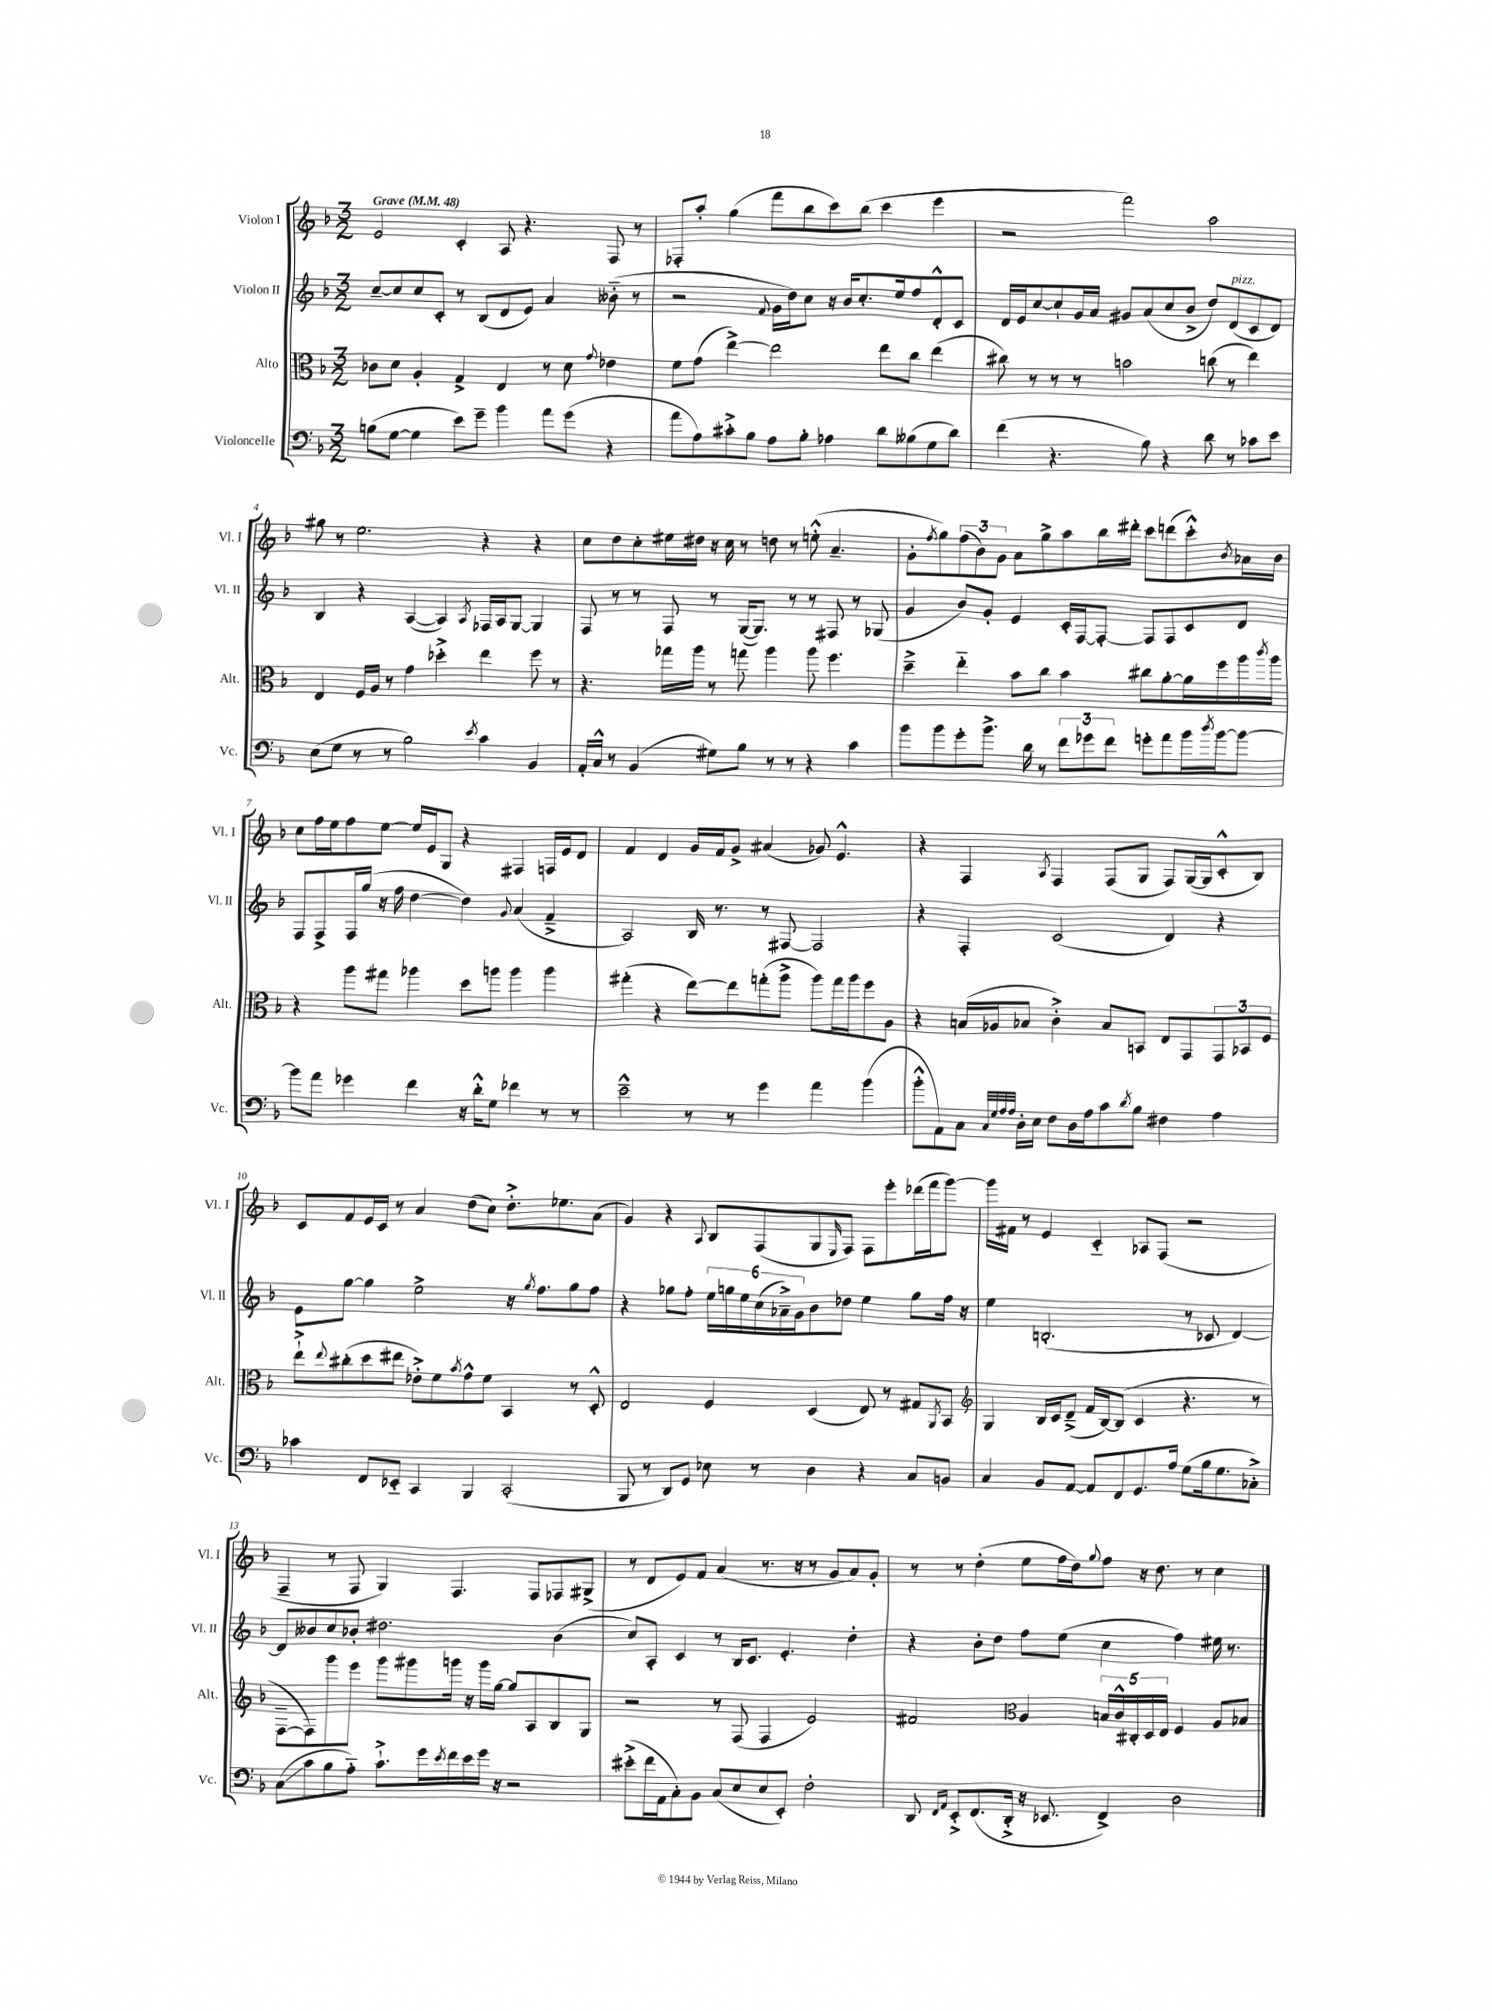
<<
\new StaffGroup <<
\new Staff = "s0" \with { instrumentName = "Violon I" shortInstrumentName = "Vl. I" } {
    \clef treble \key f \major \numericTimeSignature \time 3/2 \tempo "Grave" 4 = 48
    e'2 c'4-. a8 r4. f8 r8 |
    fes8-. a''8-. g''4( f'''8 bes''8 c'''8) bes''8( c'''4 e'''4 |
    r2 f'''2) a''2 |
    gis''8 r8 e''2. r4 r4 |
    c''8 d''8 c''8-. eis''16 dis''16 r16 c''16 r8 d''8 r8 e''8-.-^( a'4.-- |
    g'8-. \acciaccatura { f''8 } g''8) \tuplet 3/2 { f''8( bes'8) g'8 } a'8 g''8-> a''8 bes''16 dis'''16-. c'''8 d'''8( c'''8-.-^) \acciaccatura { bes'8 } aes'16 bes'16 |
    c''8 f''16 e''16 f''8 e''8~ e''16 e'16 g8 r4 fis4 f16 e'16 d'8 |
    f'4 d'4 g'16 f'16 g'8-> ais'4( ges'8) e'4.-^ |
    r4 f4 \acciaccatura { a8 } f4 f8( g8 f8) g16~( g16 c'8-.-^ bes8) |
    c'8 f'8 e'16 c'16 r8 a'4 d''8( c''8) d''8.-.-> ees''8. a'8( |
    g'4) r4 \appoggiatura { a8 } bes8 f8( g8 \grace { e16 } f8) f8 e'''8-. des'''16( f'''16 g'''8~) |
    g'''16 fis'16 r8 e'4 c'4-_ aes8 f8( r2 |
    f4-- r8 f8 g4) f4. f8 fes8 gis8->( |
    r8 d'8 e'8) f'8 a'4( r8. r16 r8 g'8 a'8) g'8-. |
    r8 r8 d''4-.( e''8 f''16 d''16) \appoggiatura { g''8 } f''8 r16 d''8. r8 c''4 \bar "|." |
}
\new Staff = "s1" \with { instrumentName = "Violon II" shortInstrumentName = "Vl. II" } {
    \clef treble \key f \major \numericTimeSignature \time 3/2
    c''8~-- c''8 c''8 c'8-. r8 bes8( d'8 e'8) a'4 beses'8-_( r8 |
    r2 \appoggiatura { f'8 } g'16 d''16) c''8 r16 bes'16 c''8.-. e''16 f''8 d'8-.-^ c'8 |
    d'16 e'16 c''8~ c''8-! g'16 a'16 gis'8 a'8( c''8 bes'8-> d''8) d'8^\markup { \italic "pizz." }( c'8 d'8) |
    bes4 r4 a4~( a4) \acciaccatura { a8 } fes16 a16 g8~ g4 |
    f8 r8 r8 f8 r8 g16~( g8.) r8 r8 fis8 r8 ges8( |
    g'4 bes'8) g'8-. e'4 c'16-. f16~ f8~-. f8 f8 c'8 d'8 |
    f8 f8-> f16 g''16( r16 f''16 d''4~ d''4) \appoggiatura { g'8 } a'4( f'4---> |
    a2) bes16 r8. r8 fis8~ fis2 |
    r4 f4-. c'2( d'4) r4 |
    e'8 g''8~ g''4 e''2-> r16 \acciaccatura { g''8 } f''8. g''8 f''8 |
    r4 ges''8 f''8-. \tuplet 6/4 { e''16 g''16 e''16 c''16( aes'16--->) g'16 } bes'8 des''8 e''4 g''8 f''16 r16 |
    e''4 b2.-.( r8 ces'8 d'4~) |
    d'8 beses'8 c''8 bes'8-. dis''2. bes'4( |
    c''8) a8-. c'4 r8 bes16 c'8. e'4.-. d''4-. |
    r4 bes'8-. d''8 f''8 e''8( c''4 f''4) eis''16 r8. \bar "|." |
}
\new Staff = "s2" \with { instrumentName = "Alto" shortInstrumentName = "Alt." } {
    \clef alto \key f \major \numericTimeSignature \time 3/2
    ces'8 d'8 a4-. g4-> e4 r8 d'8 \appoggiatura { g'8 } ees'4 |
    f'8 g'8( e''4~->) e''2 e''8 c''8 e''4( |
    cis''8) r8 r8 r8 b'2 c''8( r8 e''4) |
    e4 f16 a16 r8 g'4 des''4-.-> e''4 f''8 r8 |
    r4. ges''16 a''16 r8 g''8 a''4 a''8 f''4. |
    d''4---> e''4-_ bes'8 c''8 bes'4 cis''8 a'8~-. a'16 f''16 a''16 \acciaccatura { c'''8 } a''16 |
    r4 a''8 gis''8 aes''4 d''8 a''8 a''4 a''4 |
    gis''4-.( r4 e''8~) e''8 g''8-.( a''8-> a''8) g''16 a''16 f''8 a8 |
    r4 b16( aes16 bes8 c'4-.->) bes8 b,8 e8 g,8 \tuplet 3/2 { g,8 bes,8 f8 } |
    e''8-!-> \appoggiatura { e''8 } cis''8-.( d''8 eis''8 ees'8-.->) f'8 \acciaccatura { bes'8 } g'8-^ f'8 bes,4 r8 d8-.-^ |
    e2 f4 d4( e8) r8 gis8 \acciaccatura { a,8 } bes,8 |
    \clef treble g4 bes16 c'16 d'8--->( f'16 bes16~) bes8( c'4 r4. r8 |
    f8~-- f8) g'''8 e'''8 g'''8 gis'''8 g'''16 r16 g'''16 g''16~ g''8 a8 bes8 g8 |
    r2 r8 f8( f4 e'2) |
    fis'2 \clef alto a4 \tuplet 5/4 { b16 c'16-^ cis16-. d16 e16 } f4 a8 bes8 \bar "|." |
}
\new Staff = "s3" \with { instrumentName = "Violoncelle" shortInstrumentName = "Vc." } {
    \clef bass \key f \major \numericTimeSignature \time 3/2
    b8( g8~ g4 e'8) g'8-- bes'4 a'8 g'8( r4 |
    a'8 a8) cis'8-.-> bes8 a8 bes8-. aes4 d'8 beses8( g8 d'8) |
    f'4( r4. bes8) r4 d'8 r8 ces'8 e'8 |
    e8( g8 r8 r8 bes2) \acciaccatura { e'8 } c'4 bes,4 |
    a,16-. c16-^ r8 bes,4( gis8) bes8 r8 r8 r4 c'4 |
    bes'8 bes'8 g'8-. bes'8.-> d'16 r8 \tuplet 3/2 { f'8 ges'8 f'8 } g'8-. a'8 bes'16 \acciaccatura { d''8 } bes'16~ bes'8~ |
    bes'8 a'8 ges'4 f'4 r16 d'16-.-^ g8 fes'4 r8 r8 |
    e'2---^ r8 r8 g'4 a'4 bes'4( |
    bes'8-.-^ a,8) c8 \grace { c32 g32 a32 a32 } d16-. e16 f8 d16 a16 c'8 \acciaccatura { d'8 } bes8 fis4 a4 |
    ces'4 f,8 ees,8-_ c,4 bes,,4 c,2-.( |
    bes,,8 r8 d,8) g,8 ees8 r8 d4 r4 c8 b,8 |
    c4 bes,8 a,8~ a,8 f,8 g,8. a16 g8( bes16 g8. ces8-.->) |
    c8\glissando( c'8 bes8 a8-_) c'8.-!-> g'16 \acciaccatura { e'8 } f'16 e'16 g'16 r16 r2 |
    eis'8-.->( f'16 a,16 c8-.) bes,8 c8( e8 e8 e,8-.) f2-. |
    d,8 \grace { f,16 a,16 } e,8-.-> f,8.( d,16-.-> r16 ees,8. f,4->) d2 \bar "|." |
}
>>
>>
